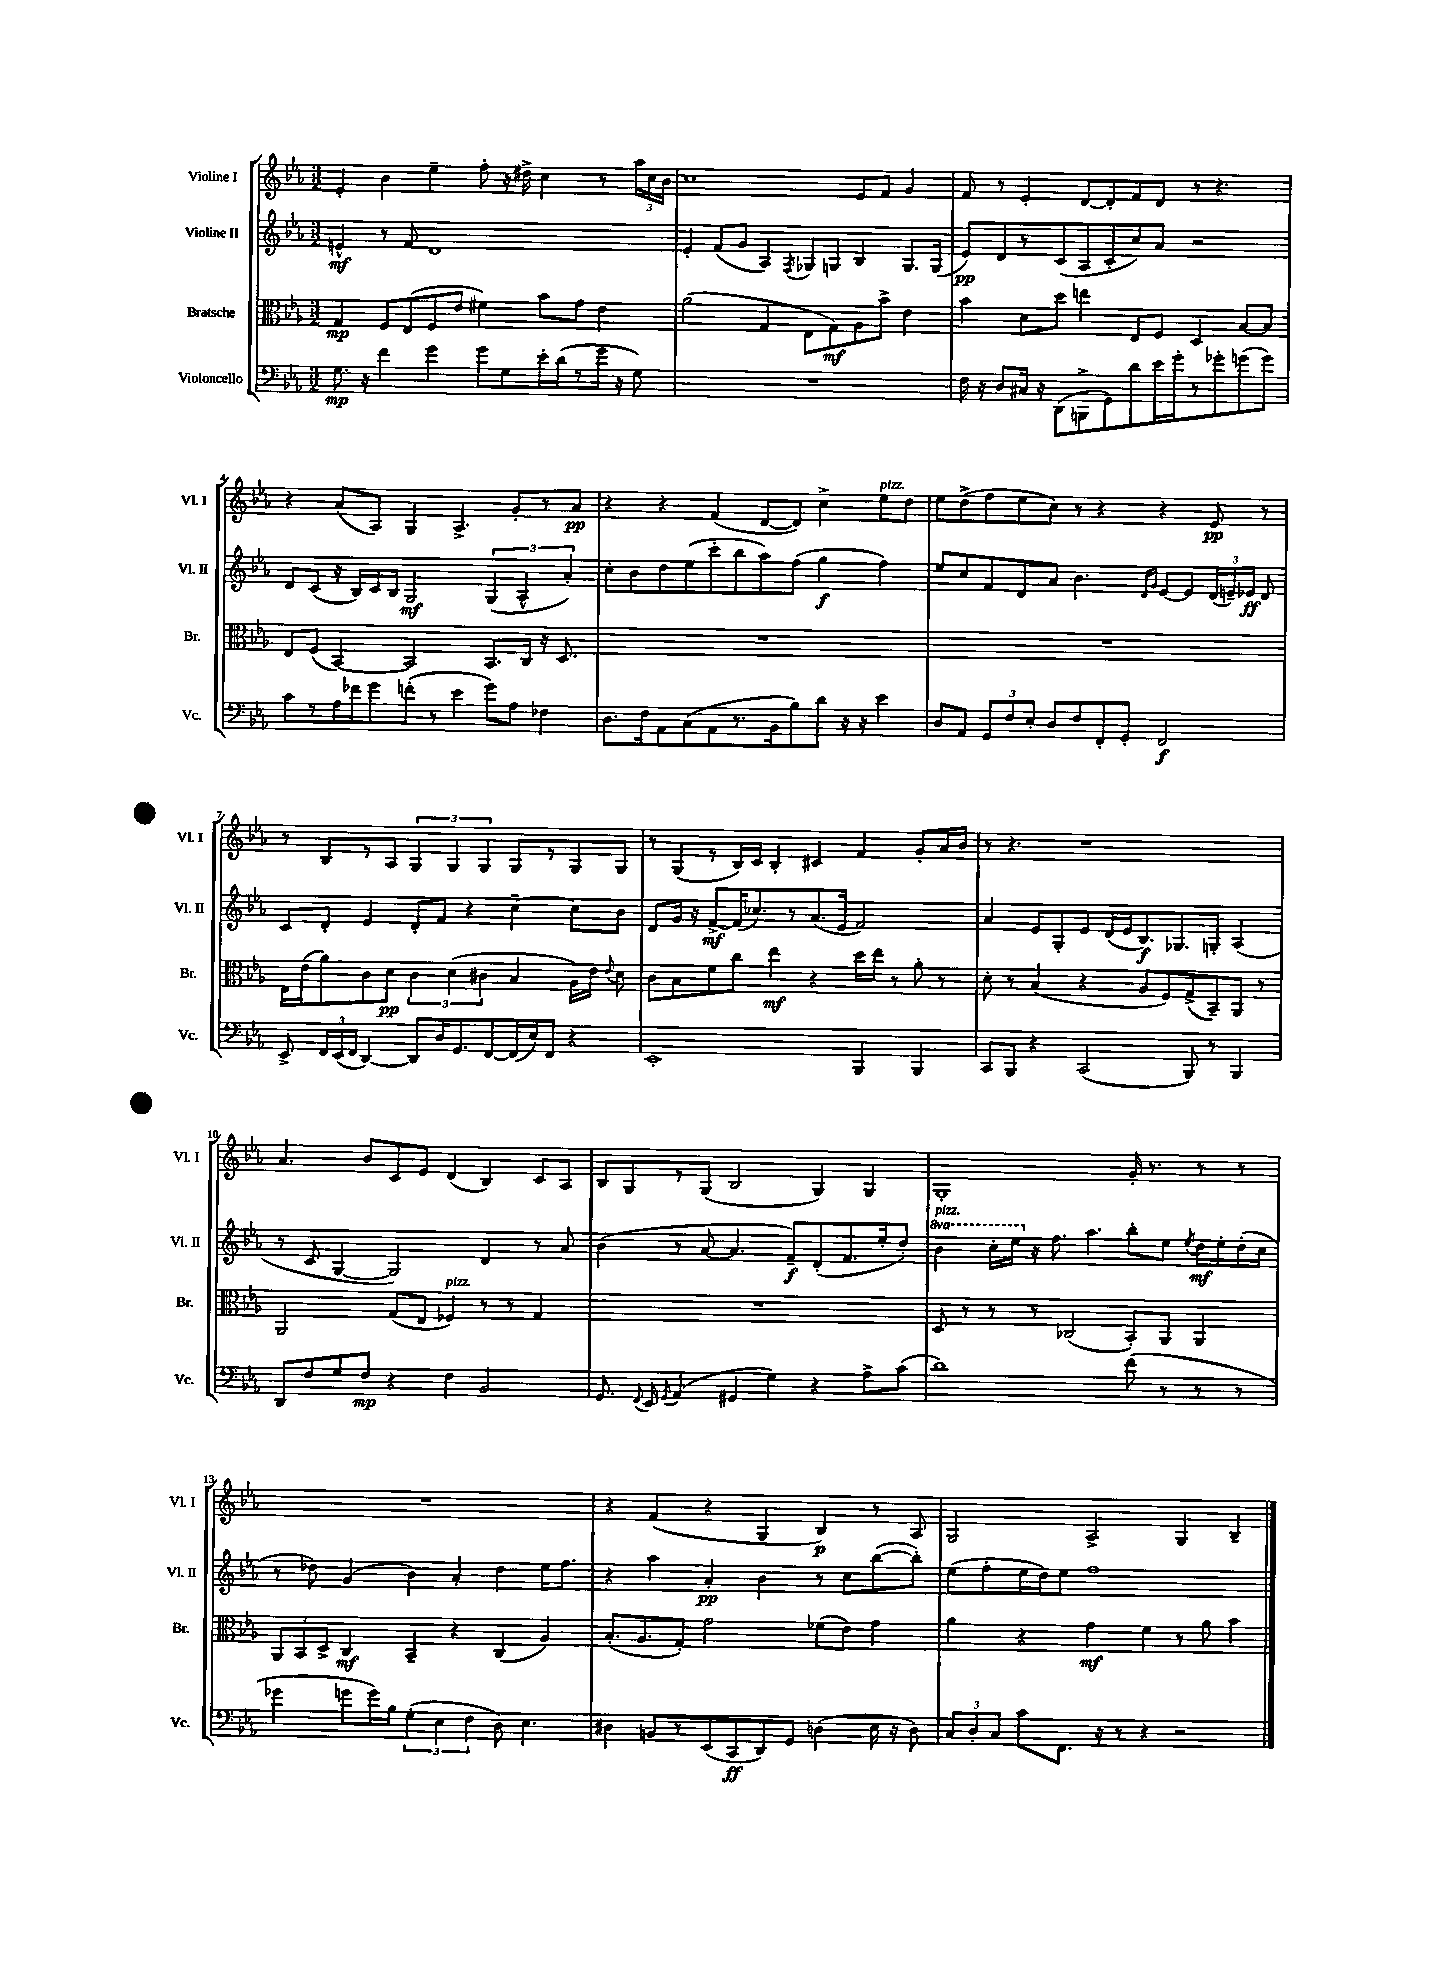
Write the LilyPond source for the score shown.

<<
\new StaffGroup <<
\new Staff = "s0" \with { instrumentName = "Violine I" shortInstrumentName = "Vl. I" } {
    \clef treble \key ees \major \numericTimeSignature \time 3/2
    \autoBeamOff ees'4-. bes'4 ees''4-- f''8-. r16 dis''16-> c''4 r8 \tuplet 3/2 { aes''16[ c''16 bes'16] } |
    c''1 ees'8[ f'8] g'4 |
    f'8 r8 ees'4-. d'8[~ d'8-. f'8 d'8] r8 r4. |
    r4 aes'8[( aes8]) g4 aes4.-> g'8[-. r8 aes'8]\pp |
    r4 r4 f'4( d'8[~ d'8]) c''4-> ees''8[^\markup { \italic "pizz." } d''8] |
    ees''8[ d''8->( f''8 ees''8 c''8]) r8 r4 r4 ees'8\pp r8 |
    r8 bes8[ r8 aes8] \tuplet 3/2 { g4 g4 g4 } g8[ r8 g8 g8] |
    r8 g8[( r8 bes16) c'16] bes4-. cis'4 f'4 g'8[-. aes'16 bes'16] |
    r8 r4. r1 |
    aes'4. bes'8[ c'8 ees'8] d'4( bes4) c'8[ aes8] |
    bes8[ g8 r8 g8]( bes2 g4) g4 |
    g1-. g'16-. r8. r8 r8 |
    R1. |
    r4 f'4( r4 g4 bes4\p) r8 aes8 |
    g2 aes2-> g4 bes4-- \bar "|." |
}
\new Staff = "s1" \with { instrumentName = "Violine II" shortInstrumentName = "Vl. II" } {
    \clef treble \key ees \major \numericTimeSignature \time 3/2 \set Staff.ottavationMarkups = #ottavation-simple-ordinals
    \autoBeamOff e'4-^\mf r8 f'8 d'1 |
    ees'4-. f'8[( g'8] aes4) \acciaccatura { f8 } ges8[ g8] bes4 g8.[ g16]( |
    ees'8[\pp) d'8 r8 c'8( aes8 c'8-. c''8) aes'8] r2 |
    d'8[ c'8]( r16 bes16[) c'16 bes16] g2\mf \tuplet 3/2 { g4( aes4-^ aes'4-.) } |
    c''8[-. bes'8 d''8 ees''8( c'''8-. bes''8 aes''8) f''8]( g''4\f f''4) |
    ees''8[ c''8 f'8 d'8 aes'8] bes'4. \grace { d'16[ g'16] } ees'8[~ ees'8] \tuplet 3/2 { d'16[( e'16--) ees'16]\ff } d'8 |
    c'8[ d'8]-. ees'4 d'8[-. f'8] r4 c''4~-- c''8[ bes'8] |
    d'8[ g'16] r16 f'8[~->\mf f'16( ces''8.) r8 aes'8.( ees'16] f'2) |
    aes'4 ees'8[ g8-. ees'8 d'16( ees'16 bes8.\f) ges8. g8]-. aes4( |
    r8 c'8 g4~ g2) d'4 r8 aes'8 |
    bes'4( r8 aes'8~ aes'4. f'8[--\f) d'8-.( f'8. ees''16-. d''8]-.) |
    \ottava #1 bes''4^\markup { \italic "pizz." } c'''16[-. ees'''16] \ottava #0 r16 f''8. aes''4. bes''8[-. ees''8] \acciaccatura { ees''8 } d''16[\mf ees''16-. d''16-.( c''16] |
    r8 des''8) g'4( bes'4) aes'4-. des''4 ees''16[ f''8.] |
    r4 aes''4 aes'4-.\pp bes'4 r8 c''8[ bes''8~( bes''8]-.) |
    ees''8[( f''8-. ees''16 d''16) ees''8] f''1 \bar "|." |
}
\new Staff = "s2" \with { instrumentName = "Bratsche" shortInstrumentName = "Br." } {
    \clef alto \key ees \major \numericTimeSignature \time 3/2
    \autoBeamOff g4\mp f8[ ees8( f8 ees'8] fis'4) bes'8[ g'8] ees'4 |
    aes'2( g4 ees8[ g8\mf) aes8 bes'8]-> ees'4 |
    bes'4 d'8[ d''8] e''4 ees8[ f8] d4 bes8[~ bes8] |
    ees8[ f8]( bes,4~) bes,2 bes,8.[ c16] r16 d8. |
    R1. |
    R1. |
    ees16[ ees'16( aes'8) c'8 d'8]\pp \tuplet 3/2 { c'4 d'4( cis'4 } bes4 aes16[) ees'16] \appoggiatura { ees'8 } d'8 |
    c'8[ bes8 f'8 c''8] ees''4\mf r4 d''16[ ees''16] r8 aes'8-. r8 |
    d'8-. r8 bes4( r4 aes8[ f8) g8->( bes,8--) aes,8] r8 |
    aes,2 g8[( ees8] fes4^\markup { \italic "pizz." }) r8 r8 g4 |
    R1. |
    d8 r8 r8 r8 ces2( bes,8[-.) aes,8] aes,4 |
    \tuplet 3/2 { aes,8[ bes,8 d8]-> } c4\mf bes,4-- r4 c4( aes4) |
    bes8.[-.( aes8. g8]-.) g'2 fes'8[( ees'8]) g'4 |
    aes'4 r4 g'4\mf f'4 r8 aes'8 bes'4 \bar "|." |
}
\new Staff = "s3" \with { instrumentName = "Violoncello" shortInstrumentName = "Vc." } {
    \clef bass \key ees \major \numericTimeSignature \time 3/2
    \autoBeamOff g8.\mp r16 f'4 g'4 g'8[ g8 ees'16-. d'16( r8 g'16] r16 g8) |
    R1. |
    f16 r16 d8[ cis16] r16 d,8[( b,,8-> g,8) d'8 ees'16 g'16-. r8 ges'8-. g'8( g'8]) |
    c'8[ r8 aes16 fes'16 g'8 f'8]-.( r8 ees'4 g'8[) aes8] fes4 |
    d8.[ f16 aes,8 c8( aes,8 r8. bes,16 bes8) d'8] r16 r16 ees'4 |
    d8[ aes,8] \tuplet 3/2 { g,8[ f8 ees8]-. } d8[ f8 f,8-. g,8]-. f,2\f |
    ees,8-> \tuplet 3/2 { f,16[ ees,16( f,16] } d,4~) d,8[ d16 g,8. f,8~ f,16( ees16) f,8] r4 |
    ees,1-. bes,,4 bes,,4 |
    c,8[ bes,,8] r4 c,2( bes,,8) r8 bes,,4 |
    d,8[ f8 g8 f8]\mp r4 f4 bes,2 |
    g,8. \appoggiatura { f,8 } ees,16 \acciaccatura { g,8 } aes,4( gis,4 g4) r4 aes8[-> c'8]( |
    d'1) f'8( r8 r8 r8 |
    ges'4 g'8[ g'16) bes16] \tuplet 3/2 { g4-.( ees4 f4 } d8) ees4. |
    dis4 b,8[ r8 ees,8( c,8\ff d,8) g,8] d4( ees16 r16 d8) |
    \tuplet 3/2 { c8[ d8-. c8] } c'8[ f,8.] r16 r8 r4 r2 \bar "|." |
}
>>
>>
